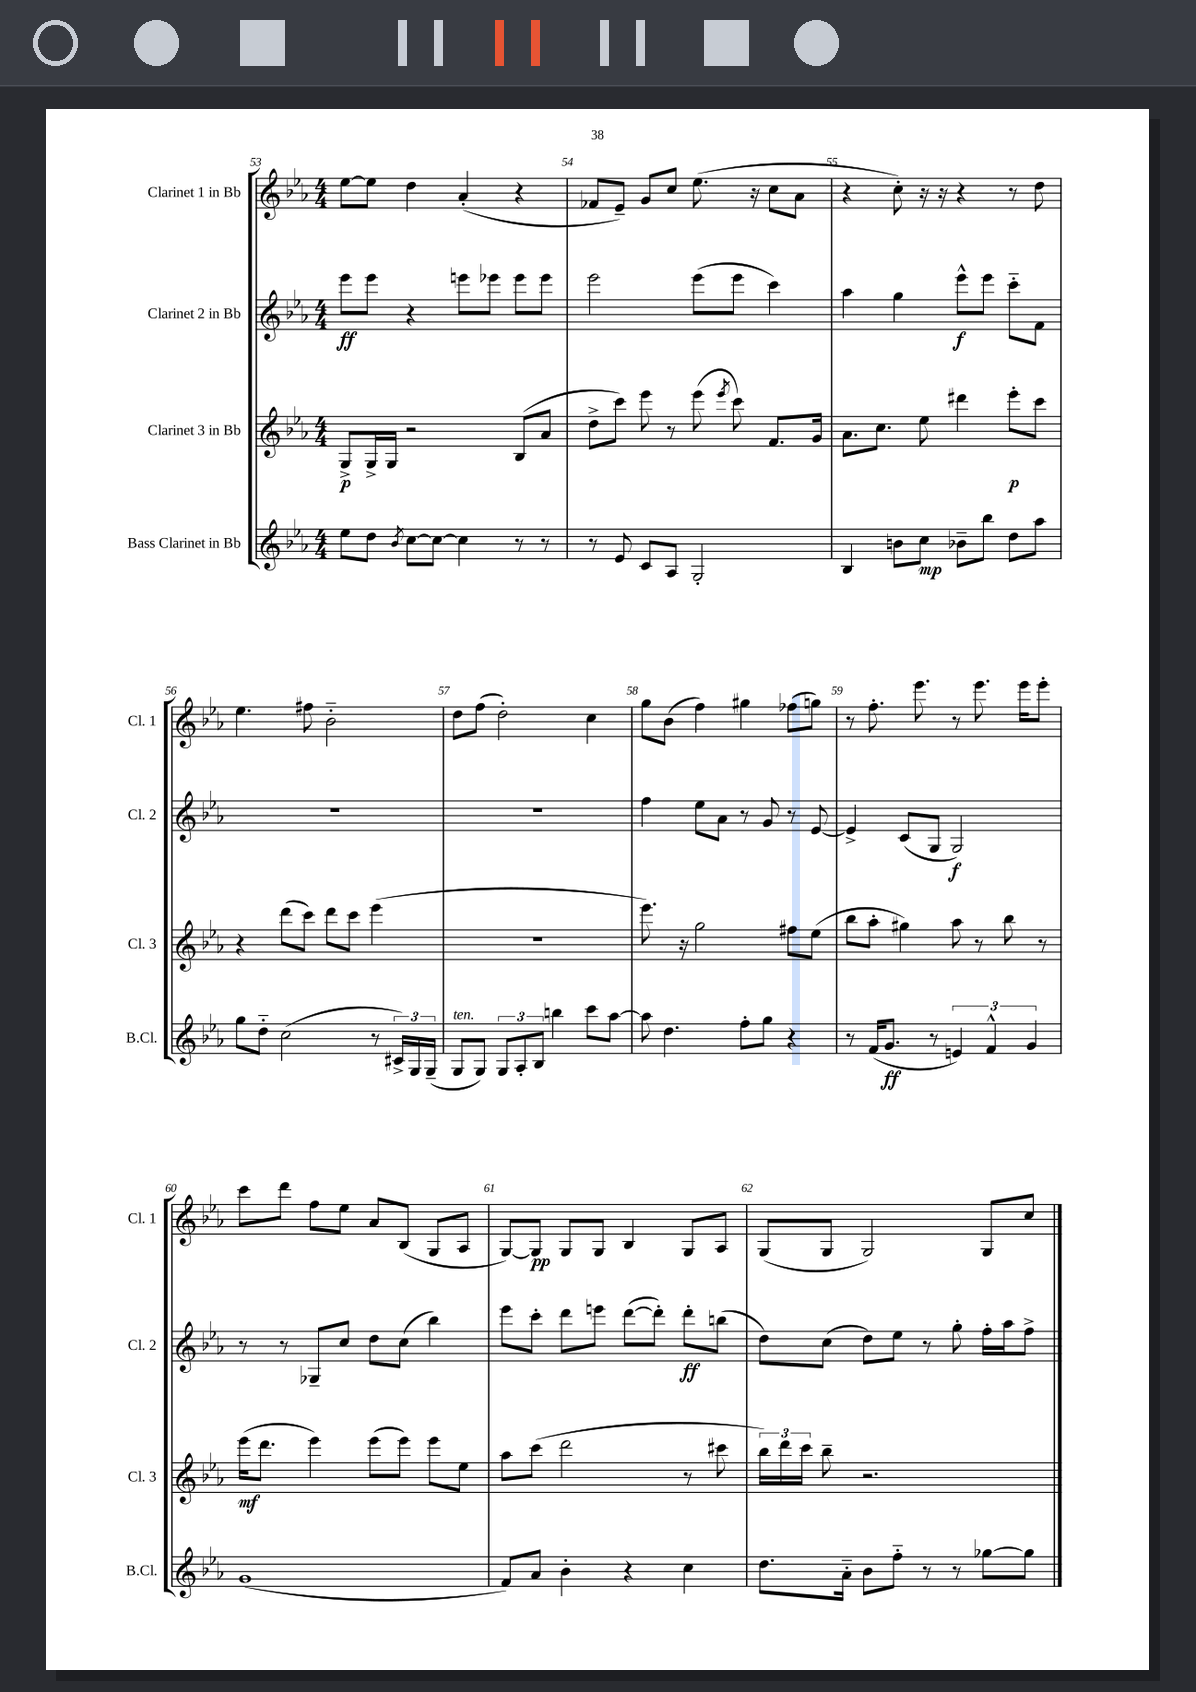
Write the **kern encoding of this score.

**kern	**kern	**kern	**kern
*staff4	*staff3	*staff2	*staff1
*clefG2	*clefG2	*clefG2	*clefG2
*k[b-e-a-]	*k[b-e-a-]	*k[b-e-a-]	*k[b-e-a-]
*M4/4	*M4/4	*M4/4	*M4/4
8ee-\L	8G^/L	8eee-\L	[8ee-\L
8dd\J	16G^/L	8eee-\J	8ee-\]J
.	16G/JJ	.	.
8qb-/	.	.	.
[8cc\L	2r	4r	4dd\
8cc\_J	.	.	.
4cc\]	.	8eee\L	(4a-'/
.	.	8eee-\J	.
8r	(8B-/L	8eee-\L	4r
8r	8a-/J	8eee-\J	.
=	=	=	=
8r	8dd^\L	2eee-\	8f-/L
8e-/	8ccc\J)	.	8e-~/J)
8c/L	8eee-\	.	8g/L
8A-/J	8r	.	8cc/J
2G'/	(8eee-\	(8eee-\L	(8.ee-\
.	8qeee-/	.	.
.	8ccc\)	8eee-\J	.
.	.	.	16r
.	8.f/L	4ccc\)	8cc\L
.	.	.	8a-\J
.	16g/Jk	.	.
=	=	=	=
4B-/	8.a-\L	4aa-\	4r
.	8.cc\J	.	.
8b\L	.	4gg\	8cc'\)
8cc\J	8ee-\	.	16r
.	.	.	16r
8b-~\L	4ddd#\	8eee-^^\L	4r
8bb-\J	.	8eee-\J	.
8dd\L	8eee-'\L	8ccc'~\L	8r
8aa-\J	8ccc\J	8f\J	8dd\
=	=	=	=
8gg\L	4r	1r	4.ee-\
8dd'~\J	.	.	.
(2cc\	(8ddd\L	.	.
.	8ccc\J)	.	8ff#\
.	8ddd\L	.	2b-'~\
.	8ccc\J	.	.
8r	(4eee-\	.	.
24c#^/LL)	.	.	.
24G/	.	.	.
(24G~/JJ	.	.	.
=	=	=	=
8G/L	1r	1r	8dd\L
8G/J)	.	.	(8ff\J
12G/L	.	.	2dd'\)
12A-'/	.	.	.
12B-/J	.	.	.
4bb\	.	.	.
8ccc\L	.	.	4cc\
[8aa-\J	.	.	.
=	=	=	=
8aa-\]	8.eee-\)	4ff\	8gg\L
4.dd\	.	.	(8b-\J
.	16r	.	.
.	2gg\	8ee-\L	4ff\)
.	.	8a-\J	.
8ff'\L	.	8r	4gg#\
8gg\J	.	8g/	.
4r	8ff#\L	8r	(8ff-\L
.	(8ee-\J	[8e-/	8gg\J)
=	=	=	=
8r	8bb-\L	4e-^/]	8r
(16f/LK	8aa-'\J	.	8.ff'\
8.g/J	.	.	.
.	4gg#\)	(8c/L	.
.	.	.	8.eee-\
8r	.	8G/J	.
6e/)	8aa-\	2G/)	8r
.	8r	.	8.eee-\
6f^^/	.	.	.
.	8bb-\	.	.
.	.	.	16eee-\LK
6g/	.	.	.
.	8r	.	8eee-'\J
=	=	=	=
(1g	(16eee-\LK	8r	8ccc\L
.	8.ddd\J	.	.
.	.	8r	8ddd\J
.	4eee-\)	8G-~/L	8ff\L
.	.	8cc/J	8ee-\J
.	(8eee-\L	8dd\L	8a-/L
.	8eee-\J)	(8cc\J	(8B-/J
.	8eee-\L	4bb-\)	8G/L
.	8ee-\J	.	8A-/J
=	=	=	=
8f/L)	8aa-\L	8eee-\L	[8G/L)
8a-/J	(8ccc\J	8ccc'\J	8G/]J
4b-'\	2ddd\	8ddd\L	8G/L
.	.	8eee\J	8G/J
4r	.	([8ddd\L	4B-/
.	.	8ddd'\]J)	.
4cc\	8r	8ddd'\L	8G/L
.	8ccc#\	(8bb\J	8A-/J
=	=	=	=
8.dd\L	24bb-\LL)	8dd\L)	(8G/L
.	24ddd\	.	.
.	24ccc\JJ	.	.
.	8bb-~\	(8cc\J	8G/J
16a-'~\Jk	.	.	.
8b-\L	2.r	8dd\L)	2G/)
8ff'~\J	.	8ee-\J	.
8r	.	8r	.
8r	.	8gg'\	.
[8gg-\L	.	16ff'\LL	8G/L
.	.	16aa-\J	.
8gg-\]J	.	8ff^\J	8cc/J
==	==	==	==
*-	*-	*-	*-
